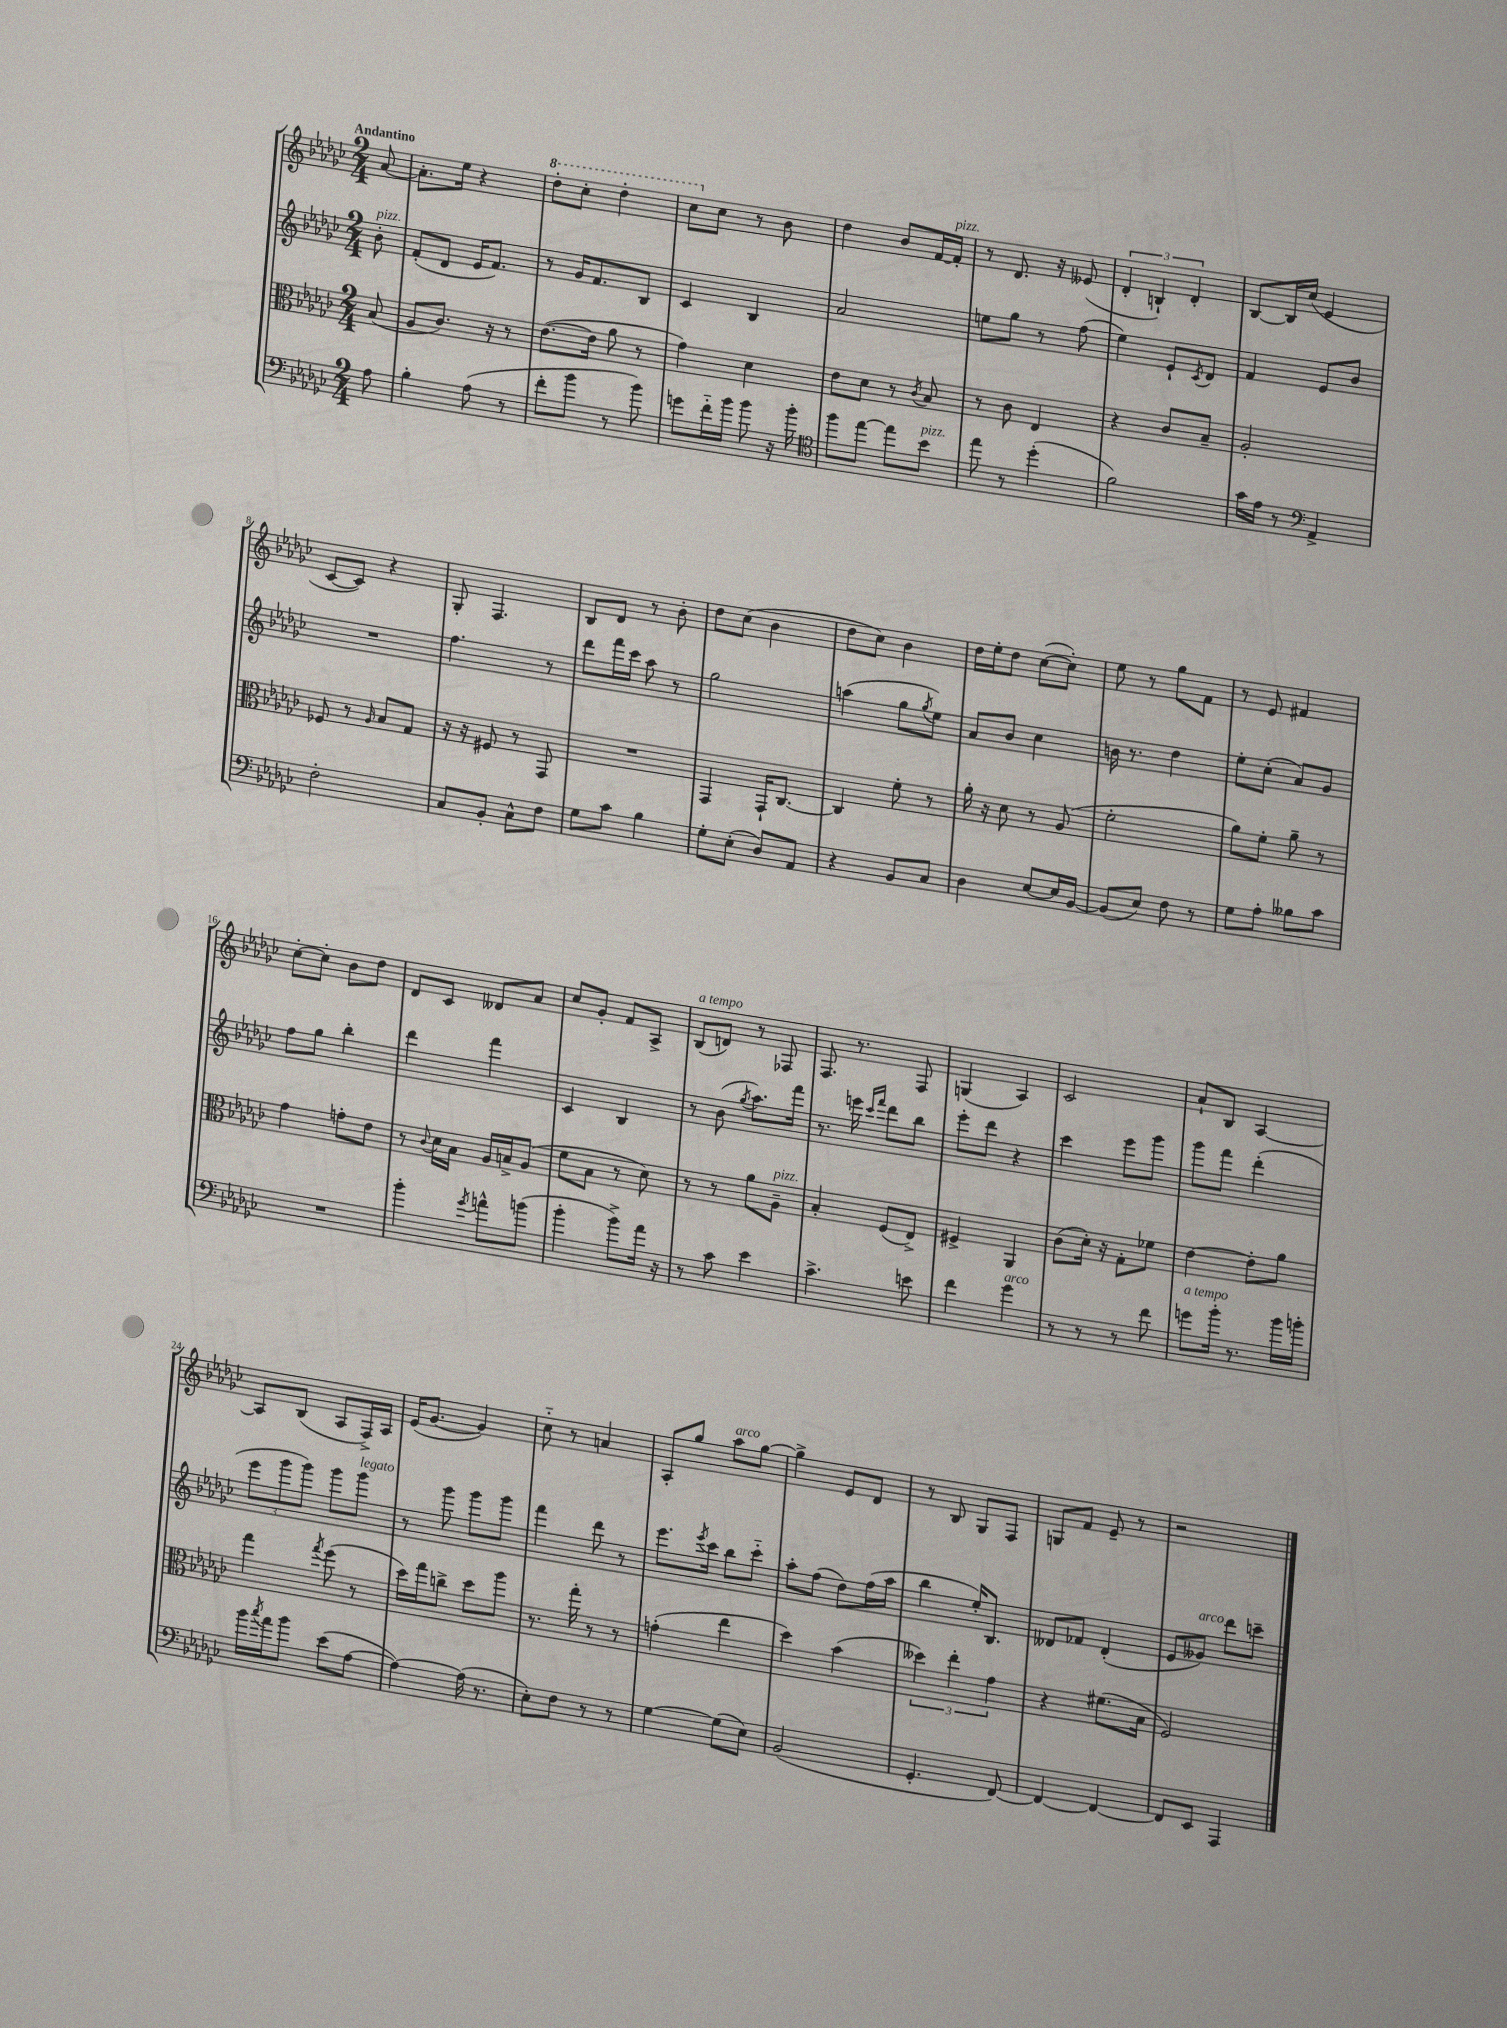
<<
\new StaffGroup <<
\new Staff = "s0" {
    \clef treble \key ges \major \numericTimeSignature \time 2/4 \partial 8 \tempo "Andantino"
    aes'8~ |
    aes'8.-. ees''16 r4 |
    \ottava #1 des'''8-. ces'''8-. des'''4-. |
    ces'''8 \ottava #0 ces''8 r8 bes'8 |
    des''4 bes'8 f'16~ f'16-.^\markup { \italic "pizz." } |
    r8 des'8. r16 eeses'8( |
    \tuplet 3/2 { des'4-. b4-!) des'4-. } |
    bes8~ bes16 ces''16( ees'4 |
    ces'8~ ces'8) r4 |
    ges8-. f4. |
    bes8 des'8 r8 bes'8-. |
    des''8 ces''8( bes'4 |
    des''8 ces''8) bes'4 |
    des''16 ees''16-. des''8 ces''8~( ces''8-.) |
    ees''8 r8 ges''8 f'8 |
    r8 ees'8 fis'4 |
    ces''8~-. ces''8-. bes'8 des''8 |
    des'8 ces'8 deses'8 aes'8 |
    ces''8 ges'8-. f'8 aes8-> |
    bes8^\markup { \italic "a tempo" }( d'8) r8 fes8 |
    f8. r8. f8 |
    g4( aes4) |
    ces'2 |
    aes'8-! bes8 aes4~ |
    aes8 bes8( aes8 f16->) aes16 |
    ees'16( ges'8.~ ges'4) |
    ces''8-_ r8 a'4 |
    aes8-. ges''8 aes''8^\markup { \italic "arco" } ges''8~ |
    ges''4-> ees'8 des'8 |
    r8 bes8 ges8 f8 |
    g8 f'8 ees'8-- r8 |
    r2 \bar "|." |
}
\new Staff = "s1" {
    \clef treble \key ges \major \numericTimeSignature \time 2/4 \partial 8
    bes'8-.^\markup { \italic "pizz." } |
    f'8-.( des'8 ees'16 f'8.) |
    r8 ges'16 f'8. bes8 |
    ces'4 bes4 |
    aes'2 |
    e''8 ges''8 r8 f''8( |
    ees''4) ees'8-! \acciaccatura { ces'8 } des'8 |
    f'4 ees'8 bes'8 |
    R2 |
    f''4. r8 |
    des'''8 f'''16 ces'''16 aes''8 r8 |
    ges''2 |
    a''4( ges''8 \acciaccatura { ges''8 } ees''8) |
    aes'8 bes'8 ces''4 |
    b'16 r8. des''4 |
    ees''8-. ces''8-.( aes'8) ges'8 |
    f''8 ges''8 bes''4-. |
    des'''4 f'''4 |
    ces'4 bes4 |
    r8 bes'8( \acciaccatura { ges''8 } aes''8.) f'''16 |
    r8. e'''16 \grace { ces'''16 f'''16 } des'''8 bes''8 |
    ees'''8-. des'''8 r4 |
    ces'''4 ees'''8 ges'''8 |
    ges'''8 f'''8 des'''4-.( |
    \tuplet 3/2 { ees'''8 ges'''8 ges'''8) } ges'''8 ges'''8^\markup { \italic "legato" } |
    r8 ges'''8 ges'''8 ges'''8 |
    f'''4 des'''8 r8 |
    ees'''8. \acciaccatura { ees'''8 } ces'''16 bes''8 ces'''8-_ |
    aes''8-. f''8( des''8) f''16( aes''16 |
    bes''4 ees''16-.) bes8. |
    deses'8 fes'8 deses'4-.( |
    ees'8 geses'8^\markup { \italic "arco" }) des'''8 c'''8-- \bar "|." |
}
\new Staff = "s2" {
    \clef alto \key ges \major \numericTimeSignature \time 2/4 \partial 8
    bes8( |
    aes8 ces'8.) r16 r8 |
    ees'8.~( ees'16 aes'8 r8 |
    ges'4) des'4 |
    ees'8 des'8 r8 \acciaccatura { ces'8 } bes8 |
    r8 ces'8 ees4 |
    r4 ces'8 bes8-- |
    aes2-. |
    fes8 r8 \grace { aes16 } bes8 ges8 |
    r16 r16 fis8 r8 ges,8 |
    R2 |
    ges,4 ges,16-! ces8.~ |
    ces4 f'8-. r8 |
    aes'16-. r16 des'8 r8 aes8( |
    f'2-. |
    aes'8) f'8-. aes'8-- r8 |
    ges'4 g'8-. ees'8 |
    r8 \appoggiatura { ces'8 } des'16 bes16 aes16 b16-> aes8( |
    f'8 bes8 r8 des'8) |
    r8 r8 aes'8 aes8--^\markup { \italic "pizz." } |
    bes4-. f8( ees8->) |
    fis4-> aes,4 |
    ces'8( des'16-.) r16 ges8-. fes'8 |
    ees'4~ ees'8-. aes'8 |
    ges''4 \acciaccatura { ges''8 } f''8( r8 |
    des''16) ges''16 c''8-> des''8 aes''8 |
    r8. ges''16-. r8 r8 |
    g'4-.( ees''4 |
    des''4) bes'4( |
    \tuplet 3/2 { deses''4) ees''4-. ges'4 } |
    r4 fis'8.( bes16 |
    f2) \bar "|." |
}
\new Staff = "s3" {
    \clef bass \key ges \major \numericTimeSignature \time 2/4 \partial 8
    aes8 |
    bes4-. aes8( r8 |
    f'8-. bes'8 r8 bes'8) |
    g'8 f'16-_ bes'16 bes'8 r16 bes'16-. |
    \clef tenor f''8 ees''8~ ees''8 bes'8^\markup { \italic "pizz." } |
    ees''8 r8 des''4-.( |
    f'2) |
    ges'16 ees'16 r8 \clef bass aes,4-> |
    f2-. |
    ces8 bes,8-. ces8-^ f8 |
    ges8 ces'8 bes4 |
    ges8-. ees8-.( des8) aes,8 |
    r4 bes,8 ces8 |
    des4 ees8~ ees16 bes,16~ |
    bes,8( ees8) f8 r8 |
    ges8 aes8-. beses8 ces'8 |
    R2 |
    bes'4-. \acciaccatura { ges'8 } a'8-^ b'8( |
    bes'4-. bes'8->) aes'16 r16 |
    r8 ces'8 ees'4 |
    ces'4.-> e'8 |
    f'4 ges'4^\markup { \italic "arco" } |
    r8 r8 r8 f'8 |
    g'8^\markup { \italic "a tempo" } bes'16-. r8. bes'16 b'16-. |
    bes'16 \acciaccatura { ces''8 } aes'16 bes'8 ees'8( aes8~ |
    aes4~) aes16( r8. |
    ees8-.) f8 r8 r8 |
    ges4~ ges8( ees8) |
    bes,2( |
    ges,4.-. f,8~) |
    f,4~ f,4~ |
    f,8 ees,8 aes,,4 \bar "|." |
}
>>
>>
